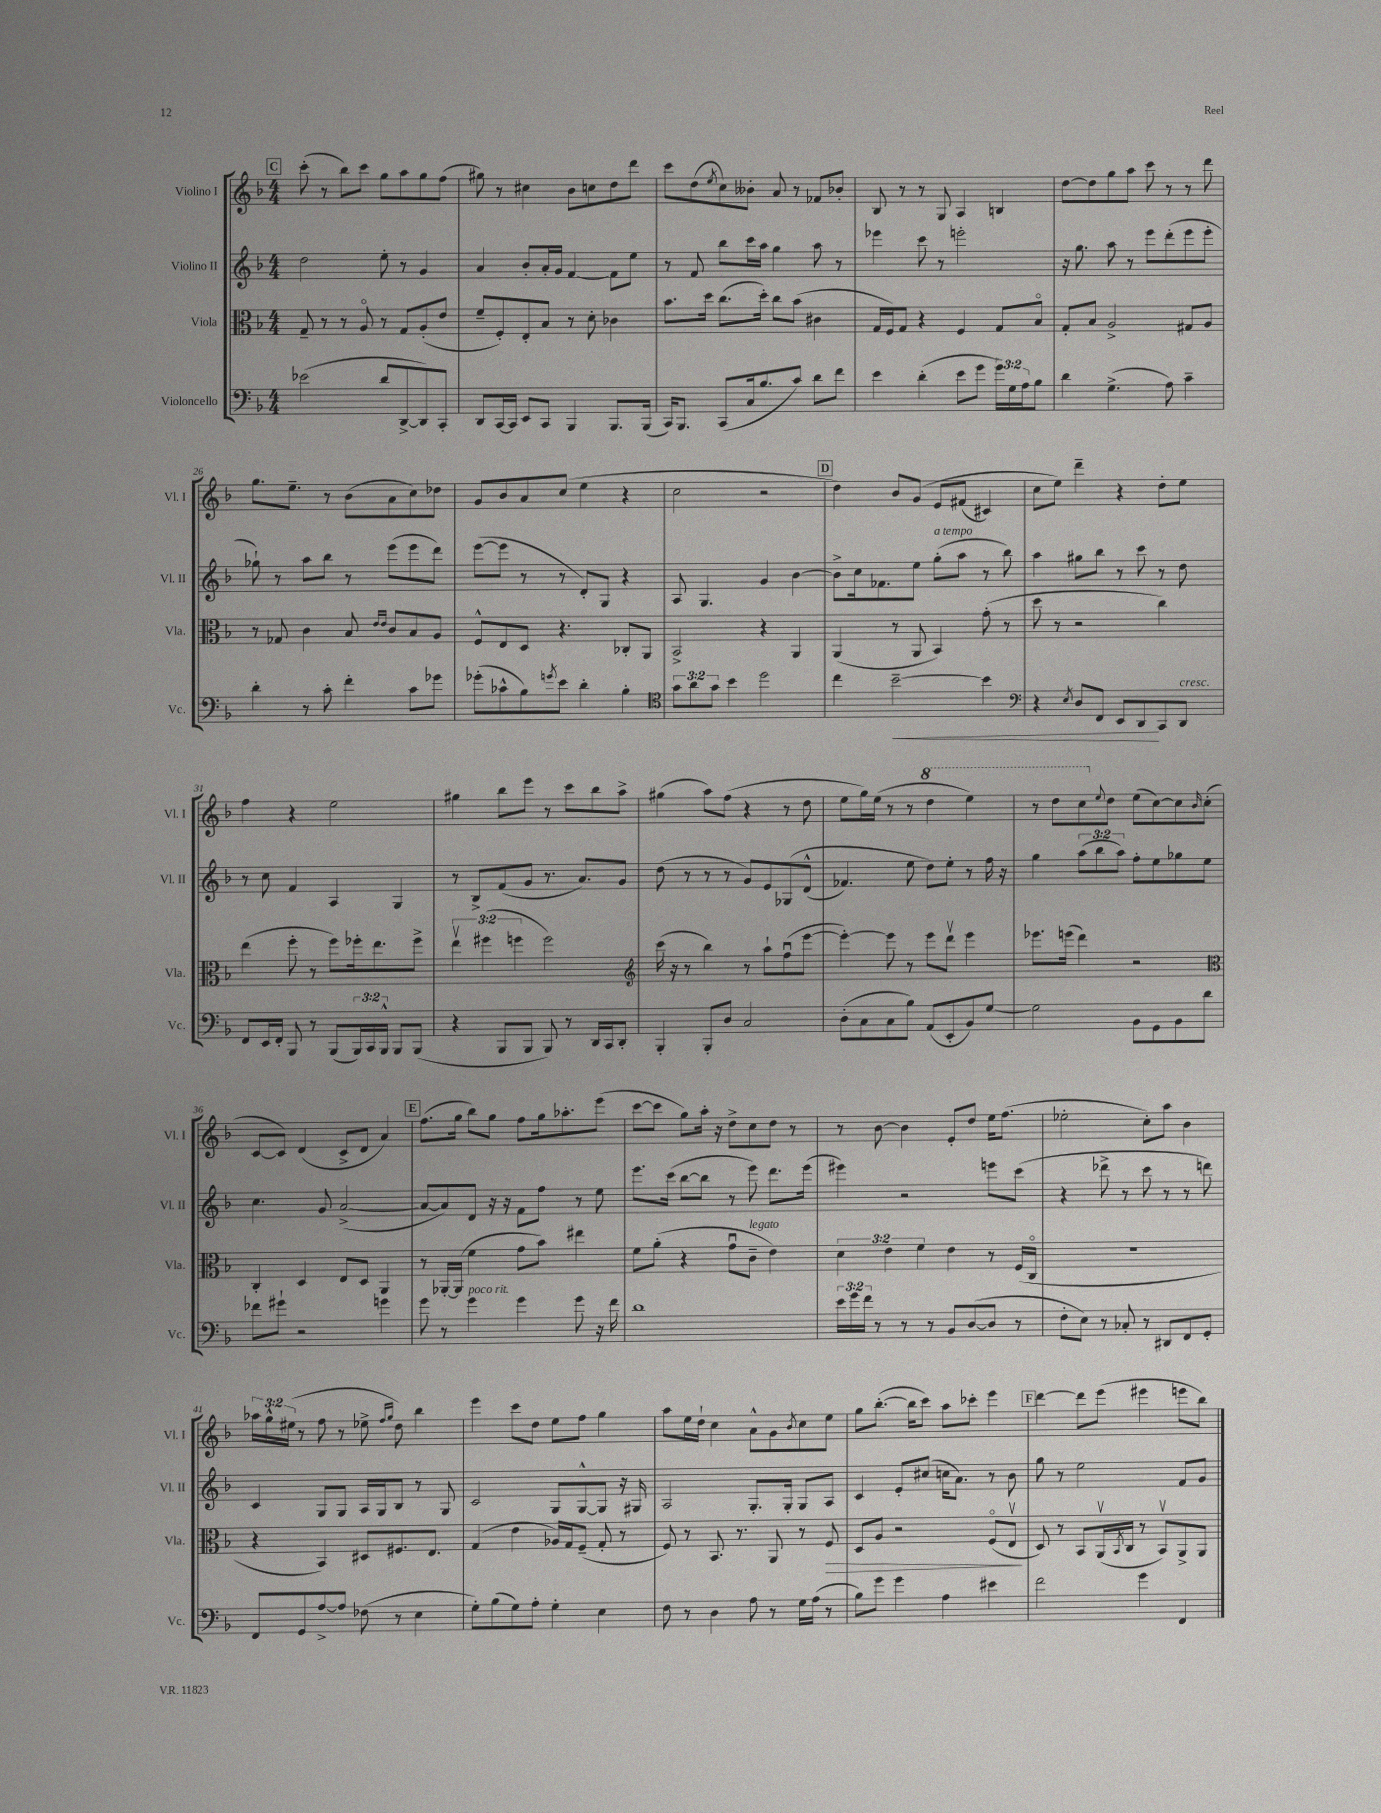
<<
\new StaffGroup <<
\new Staff = "s0" \with { instrumentName = "Violino I" shortInstrumentName = "Vl. I" } {
    \clef treble \key f \major \numericTimeSignature \time 4/4 \override Staff.TupletNumber.text = #tuplet-number::calc-fraction-text
    \mark \markup { \box "C" } c'''8-.( r8 bes''8) c'''8 g''8 a''8 g''8 f''8( |
    gis''8) r8 cis''4 bes'8 c''8 d''8 d'''8 |
    c'''8 d''8( \acciaccatura { e''8 } c''8) beses'8-. a'8 r8 fes'8 bes'8-. |
    bes8 r8 r8 g8 a4 b4 |
    d''8~ d''8 g''8 a''8 c'''8 r8 r8 d'''8 |
    g''8. e''8.-- r8 bes'8( a'8 c''8) des''8 |
    g'8 bes'8 a'8 c''8( e''4 r4 |
    c''2 r2 |
    \mark \markup { \box "D" } d''4) bes'8 g'8\( e'8 fis'8( cis'4) |
    c''8 e''8\) d'''4-- r4 d''8-. e''8 |
    f''4 r4 e''2 |
    gis''4 bes''8 e'''8 r8 c'''8 bes''8 a''8-> |
    gis''4( a''8) f''8( r4 r8 d''8 |
    e''8 g''16) e''16( r8 r8 \ottava #1 d'''4 e'''4) |
    r8 d'''8 c'''8 \ottava #0 \appoggiatura { e''8 } d''8 e''8( c''8~) c''8 \grace { bes'16 } c''8-.( |
    c'8~ c'8) d'4( c'8-> d'8 a'4) |
    \mark \markup { \box "E" } f''8.( g''16 bes''8) g''8 f''8 g''16 aes''8.-. e'''8( |
    c'''8~ c'''8 g''8) a''16-. r16 d''8-> c''8 d''8 r8 |
    r8 bes'8~ bes'4 e'8-. d''8 e''16 f''8.( |
    ees''2-. c''8-.) a''8 bes'4 |
    \tuplet 3/2 { aes''16 g''16-^ eis''16( } r8 f''8 r8 ees''8-> \grace { f''16 g''16 } d''8) bes''4 |
    e'''4 c'''8 d''8 e''8 f''8 g''4 |
    a''8 e''16 d''16-! c''4 a'8-^ g'8 \acciaccatura { bes'8 } c''8 e''8 |
    g''8 bes''8.~-.( bes''16 c'''8) a''8 ces'''8-. e'''4 |
    \mark \markup { \box "F" } d'''4~ d'''8 e'''8( eis'''4 e'''8 bes''8) \bar "|." |
}
\new Staff = "s1" \with { instrumentName = "Violino II" shortInstrumentName = "Vl. II" } {
    \clef treble \key f \major \numericTimeSignature \time 4/4 \override Staff.TupletNumber.text = #tuplet-number::calc-fraction-text
    \mark \markup { \box "C" } d''2 e''8-. r8 g'4 |
    a'4 bes'8-. a'16-. g'16 f'4~ f'8 e''8 |
    r8 f'8 bes''8 c'''16 a''16 g''4 a''8 r8 |
    ees'''4 c'''8 r8 e'''2-. |
    r16 g''8. a''8 r8 e'''8 d'''8-.( e'''8 e'''8-. |
    ges''8-!) r8 a''8 bes''8 r8 e'''8( e'''8 d'''8) |
    e'''8~( e'''8 r8 r8 d'8-.) g8 r4 |
    a8 g4. g'4 bes'4~ |
    \mark \markup { \box "D" } bes'8-> c''16 fes'8. e''8 g''8-.^\markup { \italic "a tempo" }( a''8 r8 bes''8) |
    a''4 gis''8 bes''8 r8 c'''8 r8 d''8 |
    r8 c''8 f'4 a4 g4 |
    r8 bes8-> f'8( g'8 r8. a'8.) g'8 |
    d''8( r8 r8 r8 g'8) e'8 ges8\( d'8-^( |
    fes'4.) e''8 d''8\) e''8-. r8 f''16 r16 |
    g''4 \tuplet 3/2 { a''8( bes''8 a''8) } f''8-. e''8 ges''8 e''8 |
    c''4. g'8 a'2~->( |
    \mark \markup { \box "E" } a'8~ a'8) d'8 r16 r16 f'8 f''8 r8 e''8 |
    e'''8. c'''16( bes''8~ bes''8 r8 e'''8) d'''8. e'''16( |
    eis'''4) r2 e'''8 c'''8( |
    r4 des'''8-> r8 c'''8 r8 r8 d'''8) |
    c'4 g8 g8 a16 g16 bes8 r8 g8 |
    c'2 g8 g8~-^ g8 r16 gis16 |
    a2 g8.-. g16-. g8 a8 |
    c'4 e'8-. cis''8( c''16 a'8.) r8 bes'8 |
    \mark \markup { \box "F" } g''8 r8 e''2 f'8 g'8 \bar "|." |
}
\new Staff = "s2" \with { instrumentName = "Viola" shortInstrumentName = "Vla." } {
    \clef alto \key f \major \numericTimeSignature \time 4/4 \override Staff.TupletNumber.text = #tuplet-number::calc-fraction-text
    \mark \markup { \box "C" } g8-- r8 r8 a8\flageolet r8 g8 a8-.( e'8 |
    f'8-- f8-.) e8-. bes8 r8 d'8-. ces'4 |
    bes'8. d''16 c''8.( d''16-.) c''8 bes'8( cis'4 |
    g16 f16) g8 r4 f4 g8 bes8\flageolet |
    g8-. bes8 a2-> gis8 a8 |
    r8 ges8 c'4 bes8 \grace { e'16 e'16 } c'8 bes8 a8 |
    f8-^ e8 d8 r4. ces8-. a,8 |
    bes,2-> r4 a,4 |
    \mark \markup { \box "D" } a,4( r8 a,8 bes,4) g'8-.( r8 |
    d''8 r8 r2 c''4) |
    e''4( f''8-. r8 f''8) fes''16-. e''8. fes''8-> |
    \tuplet 3/2 { e''4\upbow fis''4( f''4 } f''2) |
    \clef treble c'''16( r16 r8 bes''4) r8 a''8-! f''8\downbow( e'''8~ |
    e'''4~-.) e'''8 r8 e'''8 d'''8\upbow e'''4 |
    ees'''8. e'''16( d'''4) r2 |
    \clef alto c4-. d4 e8 d8 a,4 |
    \mark \markup { \box "E" } r8 aes,16~-. aes,16( f'4 g'8 bes'8) eis''4 |
    f'8 a'8-.( r4 g'8\downbow c'8--^\markup { \italic "legato" } e'4) |
    \tuplet 3/2 { d'4 e'4 f'4 } e'4 r8 f16( c16\flageolet |
    R1 |
    r4 bes,4) dis8 fis8. e8. |
    g4( e'4 aes16) g16 f8--( g8-. r8 |
    f8) r8 bes,8. r8. a,8 r8 f8\> |
    d8 a8 r2 f8\flageolet( e8\upbow\! |
    \mark \markup { \box "F" } d8) r8 bes,8 a,16\upbow( \acciaccatura { bes,8 } c16 r8 bes,8\upbow) a,8-> a,8 \bar "|." |
}
\new Staff = "s3" \with { instrumentName = "Violoncello" shortInstrumentName = "Vc." } {
    \clef bass \key f \major \numericTimeSignature \time 4/4 \override Staff.TupletNumber.text = #tuplet-number::calc-fraction-text
    \mark \markup { \box "C" } ees'2( d'8 d,8~-> d,8) c,8-. |
    d,8 c,16~ c,16 e,8 c,8 bes,,4 bes,,8. bes,,16( |
    c,16) bes,,8. c,8( c16 bes8. c'8) d'8 f'8 |
    e'4 d'4-.( e'8 g'8 \tuplet 3/2 { g'16) g16 a16 } bes8 |
    d'4 g4.->( a8) c'4-- |
    d'4-. r8 c'8-. f'4-. c'8 ges'8 |
    ges'8-.( ces'8-^ bes8) \acciaccatura { g'8 } e'8 d'4-. bes4-. |
    \clef tenor \tuplet 3/2 { g'8 a'8 g'8 } bes'4 d''2 |
    \mark \markup { \box "D" } c''4 bes'2~--\< bes'4 |
    \clef bass r4 \acciaccatura { e8 } d8 f,8 e,8 d,8\! c,8 d,8^\markup { \italic "cresc." } |
    f,8 e,16 f,16-. bes,,8 r8 bes,,8( \tuplet 3/2 { bes,,16) c,16 bes,,16-^ } bes,,8 bes,,8( |
    r4 bes,,8 bes,,8 bes,,8) r8 d,16 c,16 d,8-. |
    bes,,4-. bes,,8-. d8 c2 |
    d8-.( c8 c8 bes8) a,8( e,8-. bes,8) g8~ |
    g2 bes,8 g,8 bes,8 d'8 |
    fes'8 gis'8-! r2 g'4 |
    \mark \markup { \box "E" } g'8 r8 g'4^\markup { \italic "poco rit." } g'4 g'8 r16 f'16 |
    d'1 |
    \tuplet 3/2 { e'16 g'16 f'16 } r8 r8 r8 bes,8 d8~( d8 r8 |
    f8-. e8) r8 ces8-. r8 dis,8 f,8 g,8-. |
    f,8 g,8 a8~-> a8 fes8( r8 e4 |
    g8-.) bes8( g8) a8-. g4-. e4 |
    f8 r8 d4 a8 r8 g16 a16( r8 |
    bes8) g'8 g'4 a4 eis'4 |
    \mark \markup { \box "F" } f'2 g'4 f,4 \bar "|." |
}
>>
>>
\layout { \context { \Score currentBarNumber = #21 } }
